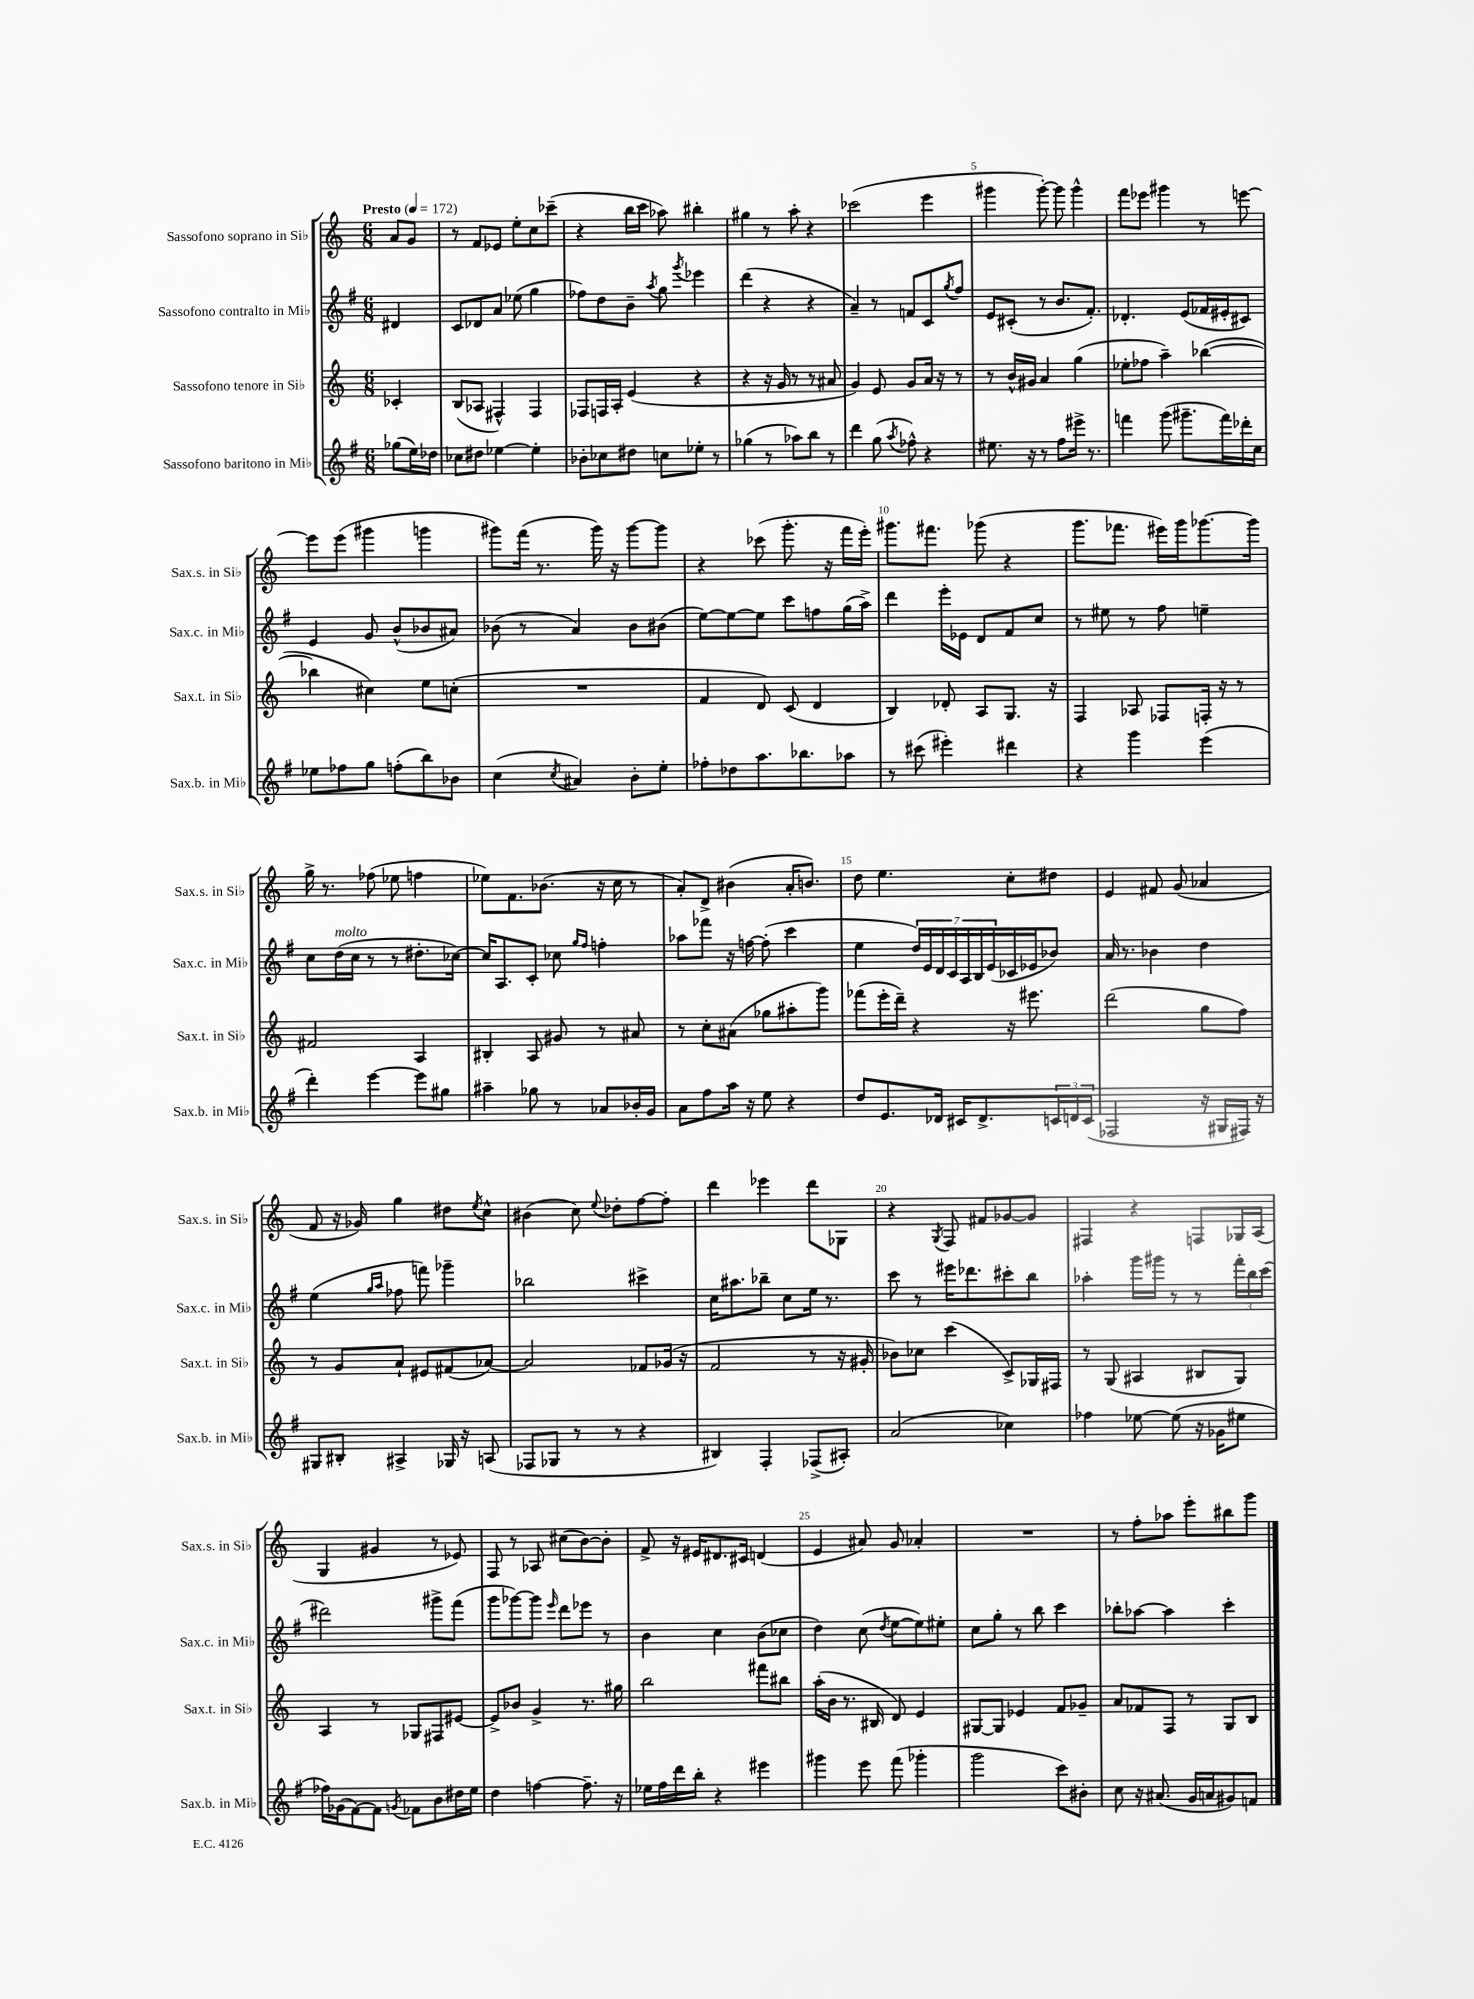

**kern	**kern	**kern	**kern
*staff4	*staff3	*staff2	*staff1
*clefG2	*clefG2	*clefG2	*clefG2
*k[f#]	*k[]	*k[f#]	*k[]
*M6/8	*M6/8	*M6/8	*M6/8
*MM172	*MM172	*MM172	*MM172
(8gg-\L	4c-'/	4d#/	8a/L
16ee\L)	.	.	8g/J
16dd-\JJ	.	.	.
=	=	=	=
8cc-\L	(8B/L	8c/L	8r
8dd#\J	8A-/J	8d-/	8f/L
[4ee-\	4F#^^/)	8a/J	8e-/J
.	.	(8ee-\	8ee'\L
4ee-'\]	4F#/	4gg\	8cc\
.	.	.	(8ccc-~\J
=	=	=	=
8b-'\L	8F-/L	8ff-\L)	4r
8cc-\	16F/L	8dd\	.
.	16A'/JJ	.	.
8dd#\J	(4e/	8b~\J	16bb\LL
.	.	.	16ccc\JJ
.	.	8qaa/	.
8cc\L	.	8gg\	8aa-\)
.	.	8qggg/	.
8ee-'\J	4r	4eee-\	4bb#'\
8r	.	.	.
=	=	=	=
(4gg-\	4r	(4ddd\	4gg#\
8r	16r	4r	8r
.	16g/	.	.
8aa-\L)	8r	.	8aa'\
8bb\J	8r	4r	4r
8r	8a#/	.	.
=	=	=	=
4ddd\	4g/)	4a~/)	(2ccc-\
(8gg\	8e/	8r	.
8qaa/	.	.	.
8ff-^^\)	8g/L	8f/L	.
4r	16a/Jk	8c/	4eee\
.	16r	.	.
.	.	8qgg/	.
.	8r	8ff#/J	.
=	=	=	=
8.ee#\	8r	8e/L	4ggg#\
.	16b^^/LL	(8c#'/J	.
16r	16g#/JJ	.	.
8r	4a/	8r	[8ggg#'\)
8ff#\L	.	8.b/L	8ggg#\]
16eee#^\Jk	(4gg\	.	4ggg#^^\
8.r	.	8.f#'/J)	.
=	=	=	=
4fff\	8ee-'\L	4.d-'/	8fff\L
.	8ff-\J	.	8eee-\J
(8ggg\	4aa~\)	.	4ggg#\
8.ggg#~\L	.	(8e/L	.
.	([4bb-\	16f-/L	8r
16fff\L)	.	16e#'/J	.
16ddd-'\	.	8c#/J)	[8eee\
16cc\JJ	.	.	.
=	=	=	=
8ee-\L	4bb-\]	4e/	8eee\]L
8ff-\	.	.	(8eee\J
8gg\J	4cc#\)	8g/	4ggg#\
(8ff'\L	.	(8b^^/L	.
8bb\)	8ee\L	8b-/	4ggg\
8b-\J	(8cc'\J	8a#/J)	.
=	=	=	=
(4cc\	2.r	(8b-\	8ggg#\L)
.	.	8r	(16fff\Jk
.	.	.	8.r
8qcc/	.	.	.
4a#/)	.	4a/)	.
.	.	.	16ggg#\)
.	.	.	16r
8b'\L	.	8b-\L	[8ggg#\L
8ee'\J	.	(8b#\J	8ggg#\]J
=	=	=	=
8ff-'\L	4f/	[8ee\L)	4r
8dd-\	.	8ee\_	.
8.aa\	8d/)	8ee\]J	(8ccc-\
.	(8c/	8ccc\L	8.ggg'\
8.bb-\	.	.	.
.	4d/	8ff\	.
.	.	.	16r
8aa-\J	.	(16gg\L	16fff\LL
.	.	16aa^\JJ)	16eee'\JJ)
=	=	=	=
8r	4B/)	4ddd\	8.ggg#\L
(8ccc#\	.	.	.
.	.	.	8.fff#\J
4eee#'\)	8d-'/	16eee'\LL	.
.	.	16e-\JJ	.
.	8A/L	8d/L	(8ggg-\
4ddd#\	8.G/J	8f#/	4r
.	.	8cc/J	.
.	16r	.	.
=	=	=	=
4r	4F/	8r	8.ggg\L
.	.	8ee#\	.
.	.	.	8.fff-\J
4ggg\	8A-/	8r	.
.	8F-/L	8ff#\	16eee#\LL)
.	.	.	16ggg\J
(4eee\	16F'/Jk	4ee~\	[8.ggg-\
.	16r	.	.
.	8r	.	.
.	.	.	16ggg-\]Jk
=	=	=	=
4ddd'\)	2f#/	8cc\L	16gg^\
.	.	.	8.r
.	.	(16dd\L	.
.	.	16cc\JJ	.
[4eee\	.	8r	(8ff-\
.	.	8r	8ee-\
8eee\]L	4A/	8.dd#'\L	4ff\
8gg#\J	.	.	.
.	.	[16cc-\Jk)	.
=	=	=	=
4aa#~\	4B#'/	16cc-/]LK	8ee-\L)
.	.	8.A/	.
.	.	.	8.f\
8gg-\	8A/	8c'/J	.
.	.	.	(8.b-\J
8r	8g#/	8cc-\	.
.	.	16qqgg/LL	.
.	.	16qqff#/JJ	.
8a-/L	8r	4ff'\	16r
.	.	.	16cc\
16b-'/L	8a#/	.	8r
16g/JJ	.	.	.
=	=	=	=
8a\L	8r	8aa-\L	8a'/L)
8ff#\	8cc'\L	8fff-\J	8d^/J
16aa\Jk	(8a#\J	16r	(4b#\
16r	.	[16ff\	.
8ee\	8gg-\L	(8ff'\]	.
4r	8aa#'\	4ccc\	16a'/LK
.	.	.	8.b/J)
.	8ggg\J)	.	.
=	=	=	=
8dd/L	(8fff-\L	4ee\	8dd\
8.e/	16eee'\L	.	4.ee\
.	16ddd~\JJ)	.	.
.	4r	28dd/LL)	.
.	.	28e/	.
16d-/Jk	.	.	.
.	.	28d/	.
.	.	28c/	.
16c#/LK	.	.	.
.	.	28A/	.
.	.	28B/	.
8.d-^/	.	.	.
.	.	(28e/	.
.	16r	16c-/	8cc'\L
.	8.eee#\	16e-/J	.
24c/L	.	8b-/J)	8dd#\J
24d/	.	.	.
(24c/JJ	.	.	.
=	=	=	=
2F-/	(2ddd\	16a/	4e/
.	.	8.r	.
.	.	4b-\	8f#/
.	.	.	(8g/
16r	8gg\L	4dd\	4a-/
16G#/LL	.	.	.
16F#/JJ)	8ff\J)	.	.
16r	.	.	.
=	=	=	=
8G#/L	8r	(4ee\	8f/
8B#'/J	8g/L	.	16r
.	.	.	16g-/)
.	.	16qqgg/LL	.
.	.	16qqaa/JJ	.
4A#^/	8a`/J	8ff-\	4gg\
.	8e#/L	8fff\)	.
16G-/	(8f#/	4ggg-~\	8dd#\L
16r	.	.	.
.	.	.	8qee/
(8A/	[8a-/J)	.	8cc^^\J
=	=	=	=
8F-/L	2a-/]	2bb-\	(4b#\
8G-/J	.	.	.
8r	.	.	8cc\)
.	.	.	8qqee/
8r	.	.	8dd-'\L
4r	8f-/L	4ccc#^\	[8ff\
.	(16g-/Jk	.	8ff'\]J
.	16r	.	.
=	=	=	=
4B#/)	2f/	16cc\LK	4ddd\
.	.	8.aa#\	.
4F#'/	.	8bb-~\J	4eee-\
.	.	8cc\L	.
(8F-^/L	8r	16ee\Jk	8ddd\L
.	.	8.r	.
8A#'/J)	16r	.	8G-\J
.	16g#'/	.	.
=	=	=	=
(2a/	8b-\L)	8ccc\	4r
.	8cc-\J	8r	.
.	.	.	8qG/
.	(4ccc\	16eee#\LK	8F/
.	.	8.ddd-\	.
.	.	.	8f#/L
4cc-\)	8c^/L)	8ccc#'\	[8g-/
.	16G-/L	8bb\J	8g-/]J
.	16F#/JJ	.	.
=	=	=	=
4ff-\	8r	4aa-'\	4F#/
.	(8G/	.	.
[8ee-\	4A#/	16ggg\LL	4r
.	.	16ggg#\JJ	.
(8ee-\]	.	8r	.
16r	8B#/L	8r	8F/L
16g-\LK	.	.	.
8ee#\J	8G/J)	24fff#'\LL	16G-/L
.	.	24bb\	.
.	.	.	(16A/JJ
.	.	(24ccc\JJ	.
=	=	=	=
16ff-\LL)	4A/	2ddd#\)	4G/
(16g-\J	.	.	.
[8f#\)	.	.	.
8f#\]J	8r	.	4g#/
8qg/	.	.	.
8f-\L	8G-/L	.	.
8b\	8F#/	8ggg#^\L	8r
16dd#\L	[8e#/J	(8fff#\J	8e-/)
16ee\JJ	.	.	.
=	=	=	=
4dd\	8e#^/]L	8ggg\L	8F/
.	8b-/J	[8ggg-\)	8r
[4ff\	4g^/	8ggg-\]J	8A-/
.	.	16qqeee/	.
.	.	8ddd\L	(8cc#\L
8.ff~\]	8.r	8eee-\J	[8b\)
.	.	8r	8b'\]J
16r	16gg#\	.	.
=	=	=	=
16ee-\LL	2bb\	4b\	8f^/
16ff#\	.	.	.
16ddd\	.	.	16r
16bb'\JJ	.	.	16e#/LK
4r	.	4cc\	8.d#/
.	.	.	16c#/Jk
4eee#\	8fff#\L	(8b\L	(4d/
.	8bb#\J	8cc-\J	.
=	=	=	=
4ggg#\	(16aa'\LL	4dd\)	4e/
.	16b\JJ	.	.
.	8.r	.	.
8eee\	.	(8cc\	8a#/)
.	16B#/	.	.
.	.	8qdd/	.
(8fff#\	8d/)	[8ee\L	8g/
4ggg-'\	4e/	8ee\])	4a-'/
.	.	8ee#'\J	.
=	=	=	=
2ggg\	[8G#/L	8cc\L	2.r
.	8G#/]J	8gg'\J	.
.	4e-/	8r	.
.	.	8bb\	.
8ccc\L)	8f/L	4ccc\	.
8b#'\J	8g-~/J	.	.
=	=	=	=
8cc\	8a/L	8bb-'\L	8r
16r	8f-/	[8aa-\J	8ff'\L
(8.a#/	.	.	.
.	8F/J	4aa-\]	8aa-\J
16g/LL	8r	.	8eee'\L
16a/J	.	.	.
8g#/)	8G/L	4ccc'\	8bb#\
8f/J	8B/J	.	8ggg\J
==	==	==	==
*-	*-	*-	*-
